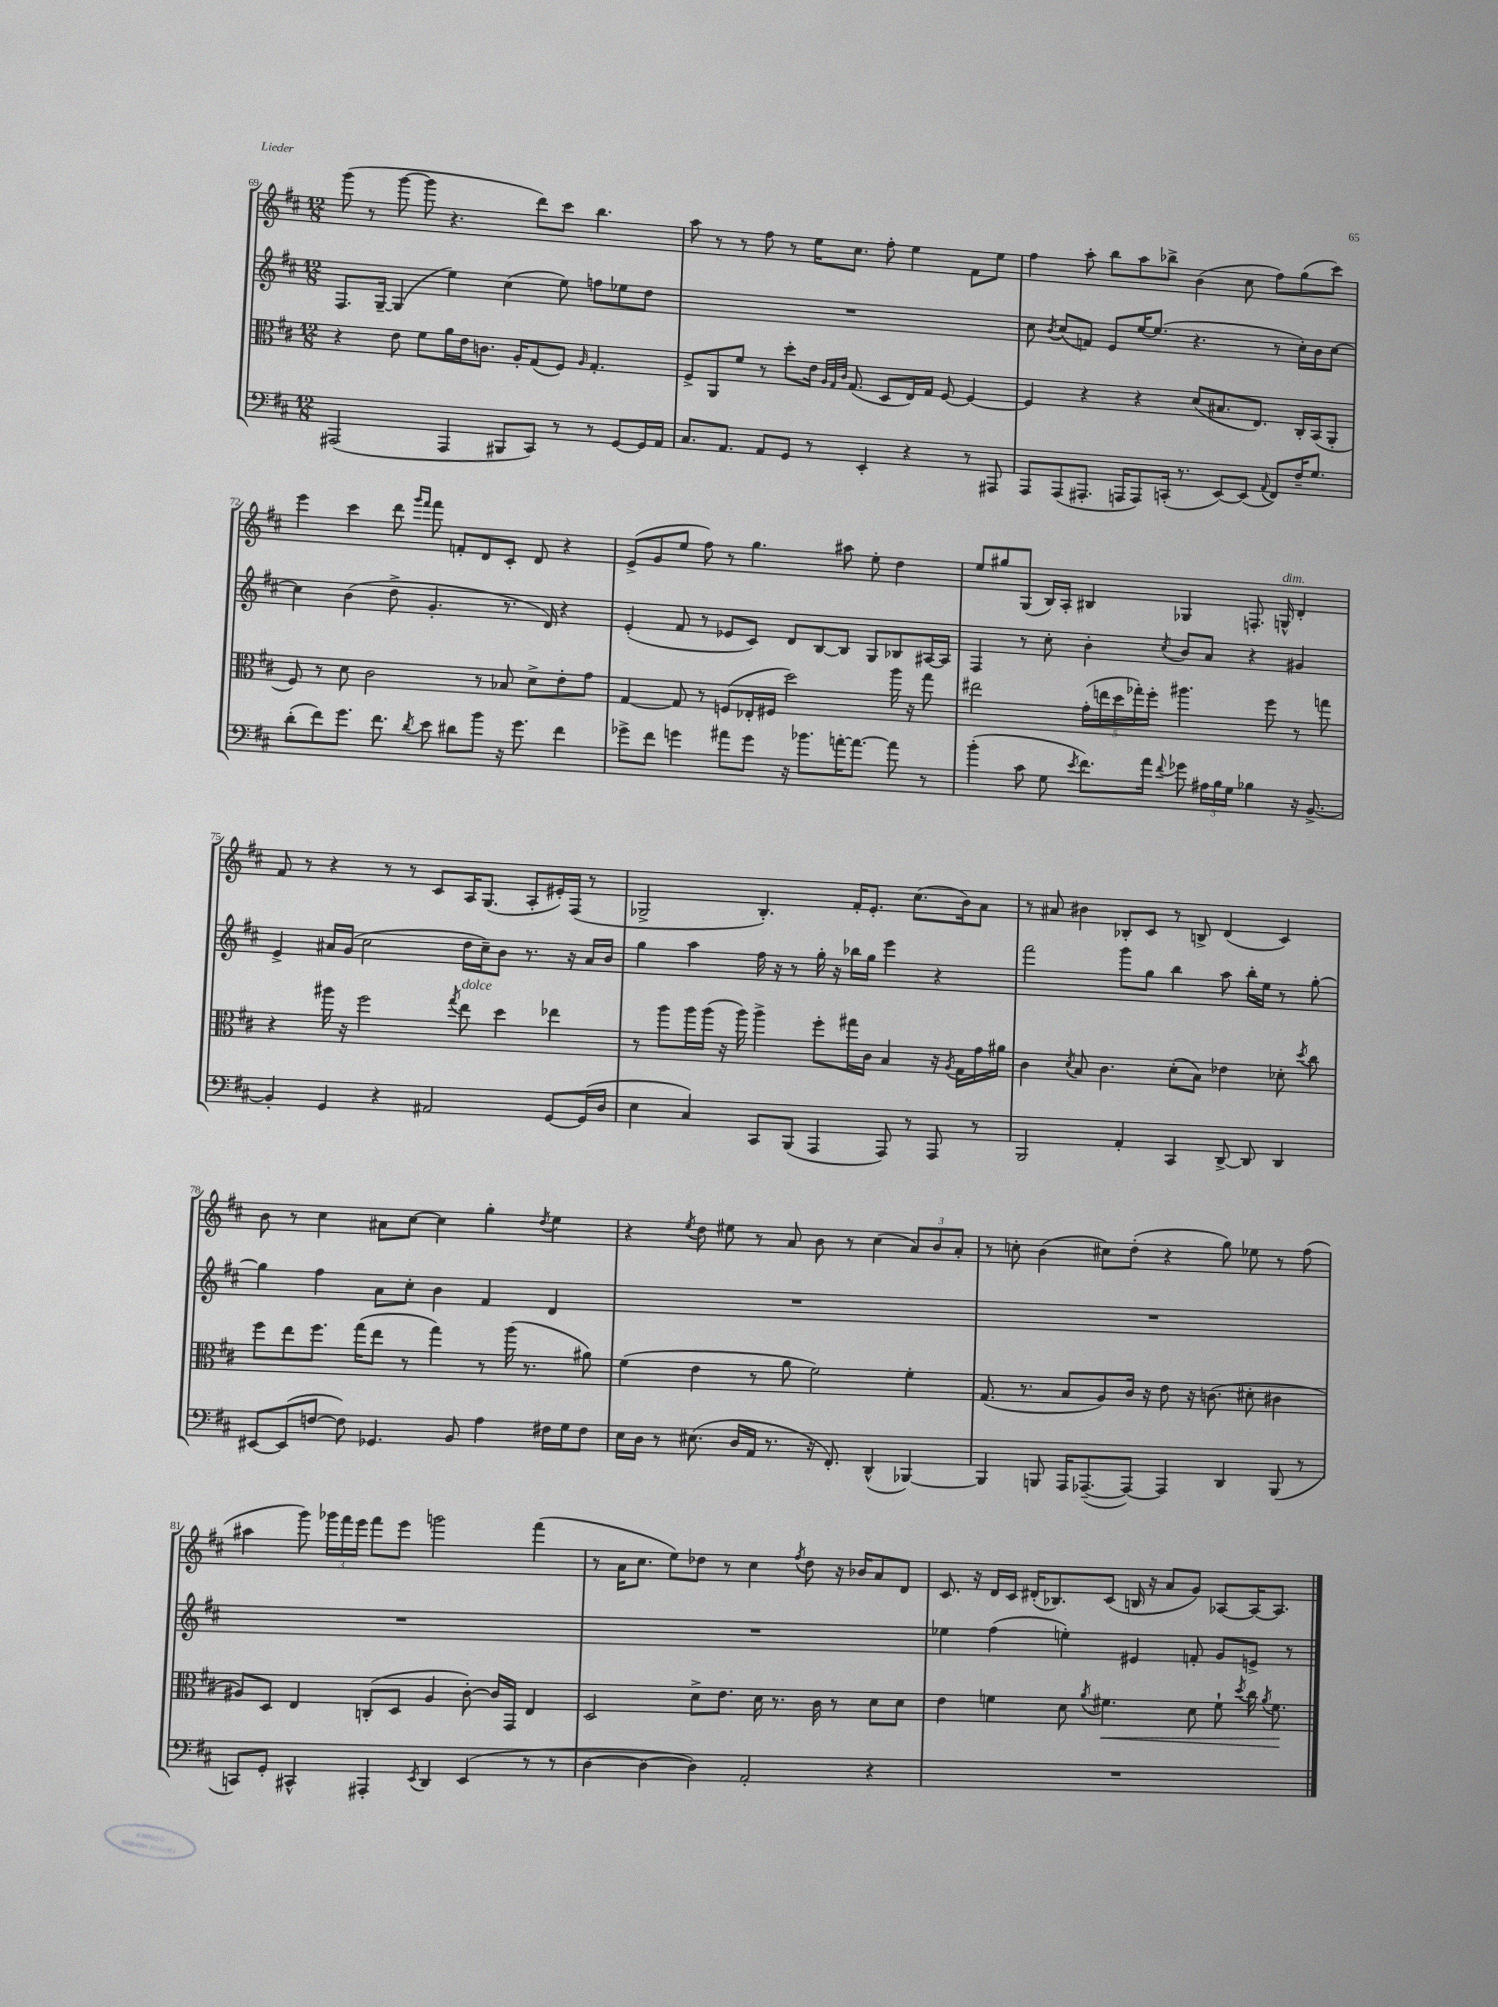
<<
\new StaffGroup <<
\new Staff = "s0" {
    \clef treble \key d \major \numericTimeSignature \time 12/8
    \autoBeamOff g'''8( r8 g'''8~ g'''8 r4. d'''8[) cis'''8] b''4. |
    a''8 r8 r8 fis''8 r8 e''16[ cis''8.] fis''8-. e''4 fis'8[ e''8] |
    fis''4 a''8-. b''8[ a''8 bes''8]-> b'4( cis''8 fis''8[) g''8( cis'''8]) |
    e'''4 cis'''4 d'''8 \grace { g'''16[ fis'''16] } fis'''8 f'8[-. d'8 cis'8]-. d'8 r4 |
    e'8[->( g'8 e''8] fis''8) r8 g''4. ais''8 e''8-. d''4 |
    e''8[ gis''8 g8]( b16[) a16]-. bis4 ges4 f8.-. g16-^^\markup { \italic "dim." } d'4-. |
    fis'8 r8 r4 r8 r8 cis'8[ a16 g8.]( a8[-. eis'16-.) fis16]( r8 |
    ges2-> b4.-.) fis'16[-. e'8.]-. cis''8.[( b'16) a'8] |
    r8 ais'8 bis'4 bes8[-. cis'8] r8 b8-> d'4( cis'4) |
    b'8 r8 cis''4 ais'8[ cis''8]~ cis''4 g''4-. \acciaccatura { d''8 } e''4 |
    r4 \acciaccatura { e''8 } d''8 eis''8 r8 a'8 b'8 r8 cis''4( \tuplet 3/2 { a'8[) b'8 a'8]-. } |
    r8 c''8-. b'4( cis''8[) d''8]-.( r4 g''8) ees''8 r8 fis''8( |
    ais''4 g'''8) \tuplet 3/2 { ges'''16[ fis'''16 e'''16] } fis'''8[ e'''8] g'''2 fis'''4( |
    r8 a'16[ cis''8.] e''8[) des''8] r8 cis''4 \acciaccatura { fis''8 } des''8 r16 bes'16[ a'8 d'8] |
    cis'8. r16 d'16[ cis'16] dis'16[-.( bes8.) cis'8]( b16 r16 a'8[ g'8]) aes8[~ aes16~ aes8.] \bar "|." |
}
\new Staff = "s1" {
    \clef treble \key d \major \numericTimeSignature \time 12/8
    \autoBeamOff fis8.[ g16]~-- g4( e''4) cis''4( e''8) f''8[ ees''8 d''8] |
    R1. |
    cis''8 \acciaccatura { b'8 } cis''8[( f'8]) e'8[ e''16~ e''8.]( r4. r8 cis''16[-.) b'16 cis''8]~ |
    cis''4 b'4( d''8-> g'4.-. r8. d'16) r4 |
    e'4-.( fis'8 r8 ees'8[ cis'8]) d'8[ b8~ b8] g8[ bes8 ais16~ ais16] |
    fis4 r8 cis''8-. b'4-. \acciaccatura { cis''8 } b'8[ a'8] r4 gis'4 |
    e'4-> ais'16[ g'16]( cis''2 d''16[ cis''16--) b'8] r8. r16 ais'16[ b'16] |
    g''4 a''4 fis''16 r16 r8 g''16-. r16 bes''16[ g''16] e'''4 r4 |
    fis'''2 g'''8[ g''8] b''4 a''8 b''16[-. e''16] r8 g''8~-. |
    g''4 fis''4 a'8[ cis''8]-. b'4 fis'4 d'4 |
    R1. |
    R1. |
    R1. |
    R1. |
    ees''4 fis''4( e''4-.) eis'4 f'8-. g'8[ e'8]-> r8 \bar "|." |
}
\new Staff = "s2" {
    \clef alto \key d \major \numericTimeSignature \time 12/8
    \autoBeamOff r4 e'8 fis'8[ a'16 e'16 c'8.] a16[-. g8( fis8]) \grace { a16 } g4.-. |
    fis8[-> a,8 fis'8] r8 d''8[-. e'16] \grace { a32[ g32 cis'32] } g8.( d8[ e16) g16] fis8~ fis4~ |
    fis4 r4 r4 d'8[( bis8. e8.]) cis16[-. b,16( a,8]-. |
    fis8) r8 d'8 cis'2 r8 bes8 d'8[-> e'8-. g'8] |
    g4~ g8 r8 f8[( ees16-. fis16] d''2) a''16 r16 g''8 |
    eis''2 \tuplet 5/4 { g'16[-.( e''16 d''16 ges''16-.) fis''16]-. } ais''4. fis''8 r8 g''8 |
    r4 ais''16 r16 fis''2 \acciaccatura { g''8 } e''8^\markup { \italic "dolce" } d''4 ees''4 |
    r8 a''8[ a''16 a''16]( r16 a''16) a''4-> fis''8[-. gis''16 cis'16] b4 r16 \acciaccatura { a8 } g16[ g'16 ais'16] |
    cis'4 \acciaccatura { d'8 } b8 cis'4. d'8[-.( b8]) ees'4 des'8-. \acciaccatura { d''8 } cis''8 |
    fis''8[ e''8 fis''8.] g''16[( e''8] r8 g''4) r8 a''16( r8. ais'8) |
    fis'4( e'4 r8 a'8 fis'2) fis'4-. |
    g8.( r8. b8[ a8) cis'16] r16 e'8 r16 c'8.( dis'8-. cis'4 |
    ais8[) d8] e4 c8[-.( d8] ais4 cis'8~-.) cis'16[ g,16] e4 |
    d2 d'8[-> e'8.] d'16 r8. cis'16 r8 d'8[ d'8] |
    e'4 f'4 d'8 \acciaccatura { a'8 } fis'4.\< d'8 fis'8-! \acciaccatura { d''8 } cis''16 \acciaccatura { a'8 } fis'8.\! \bar "|." |
}
\new Staff = "s3" {
    \clef bass \key d \major \numericTimeSignature \time 12/8
    \autoBeamOff ais,,2( ais,,4 bis,,8[ cis,8]) r8 r8 g,8[~ g,16 a,16] |
    cis8.[ a,8.] a,8[ g,8] r8 e,4-. r4 r8 ais,,8 |
    a,,8[ a,,8( ais,,8.]-. a,,16[ a,,8) c,16]-.( r8. e,8[~) e,8]( \appoggiatura { a,8 } fis,8[) fis16-- g8.] |
    d'8[-.( fis'8) g'8.] fis'8. \acciaccatura { d'8 } e'8 dis'8[ b'8] r16 g'8. fis'4 |
    ges'8[-> fis'8] g'4 ais'8[ g'8] r16 bes'8.[ a'16~-. a'8.]~ a'8 r8 |
    b'4-.( cis'8 g8 \acciaccatura { e'8 } fis'8.[) a'16] \appoggiatura { fis'8 } ges'8 \tuplet 3/2 { ais16[ b16 g16] } bes4 r16 b,8.~-> |
    b,4-. g,4 r4 ais,2 g,8[~ g,16( d16] |
    e4 cis4) cis,8[ b,,8]( a,,4 a,,8) r8 a,,8 r8 |
    b,,2 a,4-. cis,4 d,8~-> d,8 d,4 |
    eis,8[~ eis,8( f8]~ f8) ges,4. b,8 a4 fis16[ g16 fis8] |
    e16[ d16] r8 eis8.( d16[ a,16] r8. r16 fis,8.-.) d,4-^( bes,,4~) |
    bes,,4 b,,8 a,,16[ aes,,8.~--( aes,,8]~) aes,,4 d,4 b,,8( r8 |
    c,8[) g,8]-. cis,4-^ ais,,4-. \acciaccatura { e,8 } d,4 e,4( r8 r8 |
    d4~ d4~ d4) a,2-. r4 |
    R1. \bar "|." |
}
>>
>>
\layout { \context { \Score currentBarNumber = #69 } }
